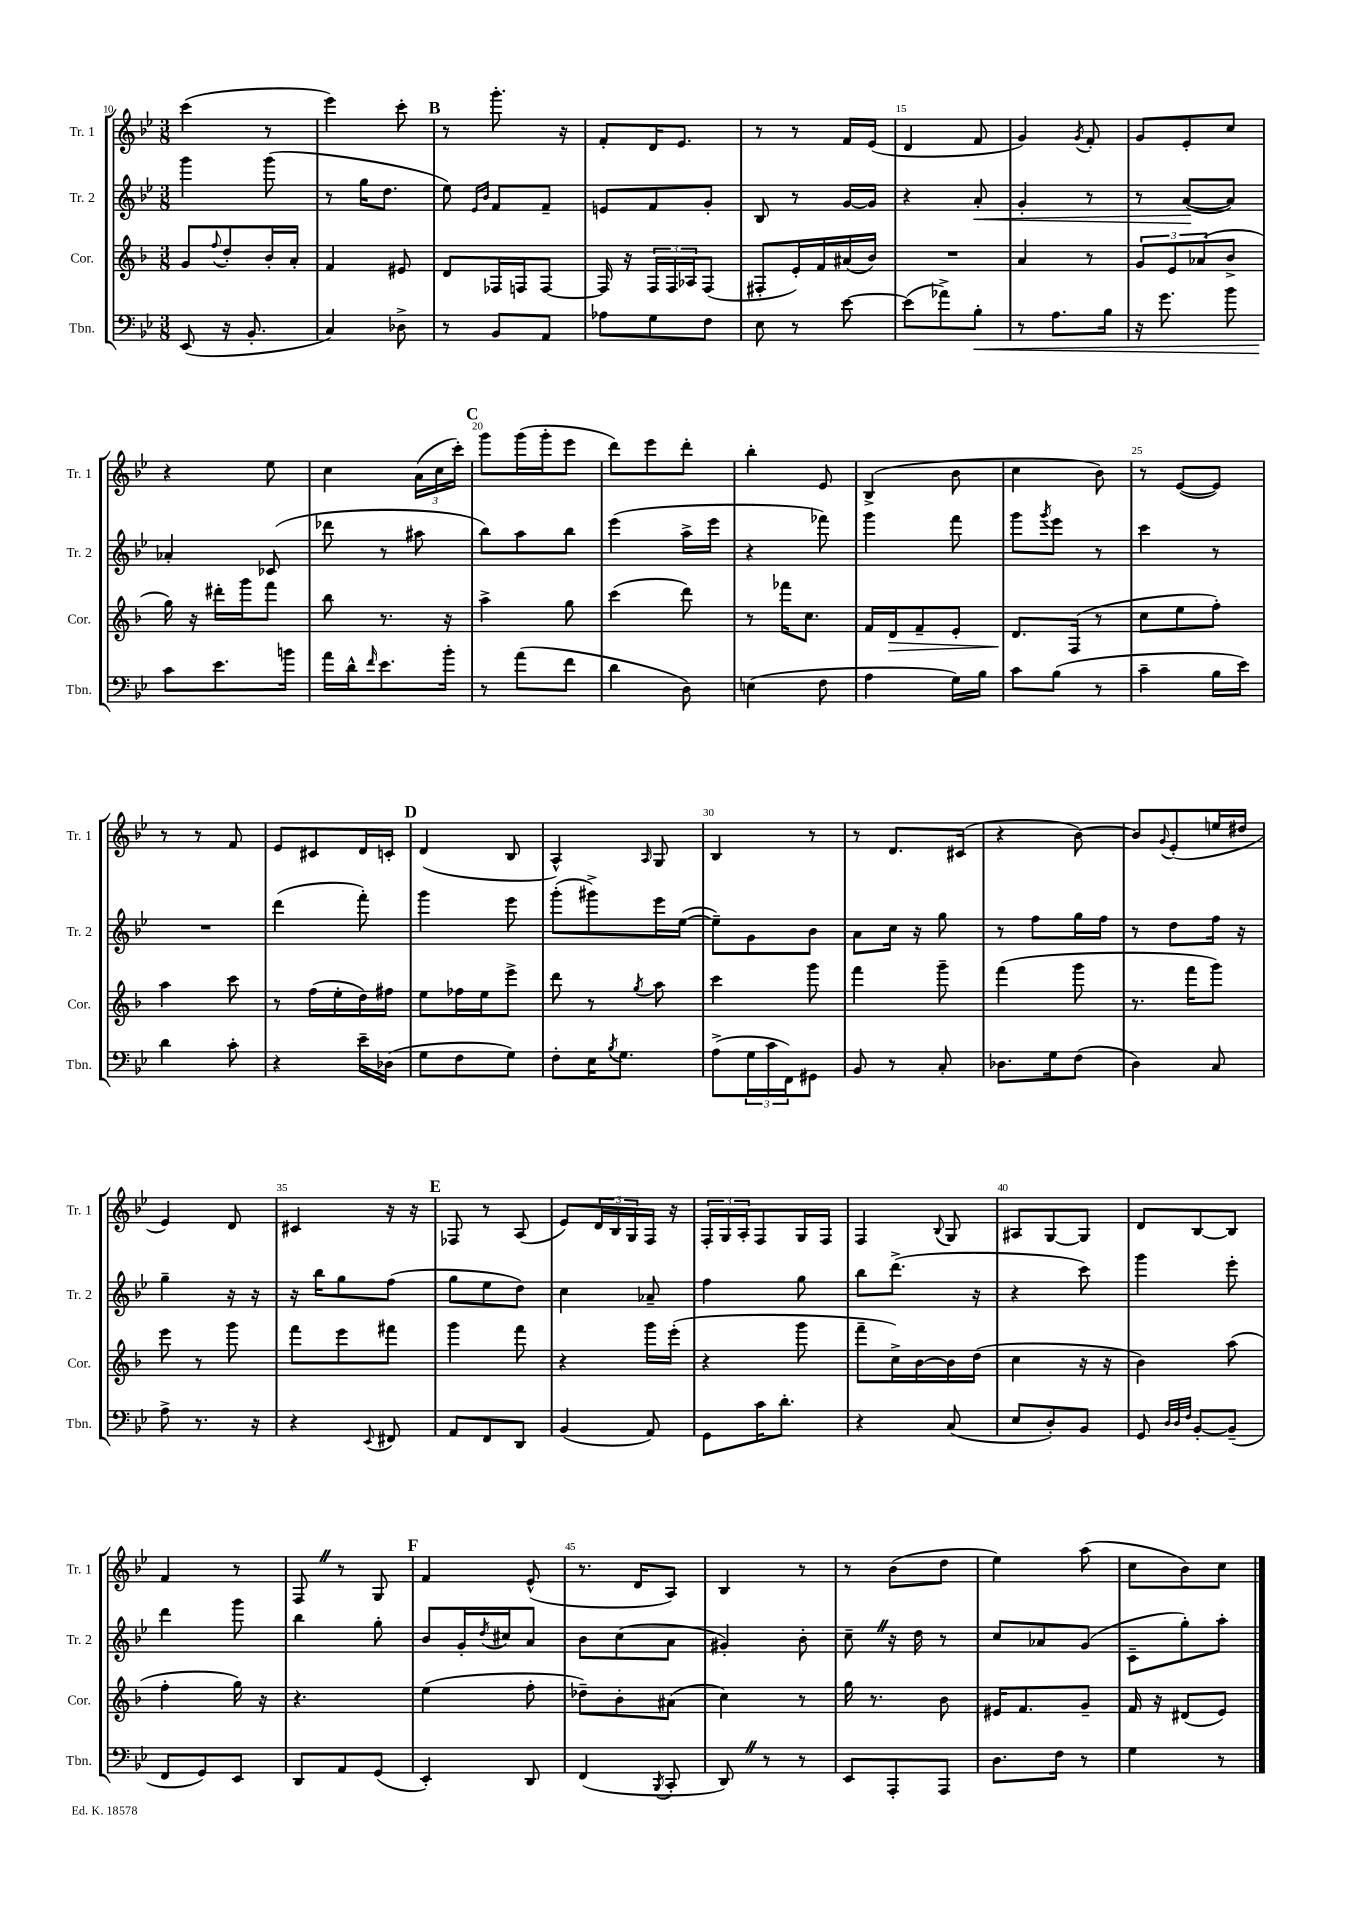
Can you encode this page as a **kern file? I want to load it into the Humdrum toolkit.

**kern	**dynam	**kern	**dynam	**kern	**dynam	**kern
*part4	*part4	*part3	*part3	*part2	*part2	*part1
*staff4	*staff4	*staff3	*staff3	*staff2	*staff2	*staff1
*I"Tbn.	*	*I"Cor.	*	*I"Tr. 2	*	*I"Tr. 1
*I'Tbn.	*	*I'Cor.	*	*I'Tr. 2	*	*I'Tr. 1
*clefF4	*	*clefG2	*	*clefG2	*	*clefG2
*k[b-e-]	*	*k[b-]	*	*k[b-e-]	*	*k[b-e-]
*M3/8	*	*M3/8	*	*M3/8	*	*M3/8
=10	=10	=10	=10	=10	=10	=10
(8EE-/	.	8g/L	.	4ggg\	.	(4ccc\
.	.	8qqff/	.	.	.	.
16r	.	8dd'/	.	.	.	.
8.BB-'/	.	.	.	.	.	.
.	.	16b-'/L	.	(8ggg\	.	8r
.	.	16a'/JJ	.	.	.	.
=11	=11	=11	=11	=11	=11	=11
4C/)	.	4f/	.	8r	.	4eee-\)
.	.	.	.	16gg\KL	.	.
.	.	.	.	8.dd\J	.	.
8D-X^\	.	8e#X/	.	.	.	8ccc'\
!!LO:REH:place=s1:t=B
=12	=12	=12	=12	=12	=12	=12
8r	.	8d/L	.	8ee-\)	.	8r
.	.	.	.	16qqe-/LL	.	.
.	.	.	.	16qqb-/JJ	.	.
8BB-/L	.	16F-X/L	.	8f/L	.	8.ggg'\
.	.	16Fn/J	.	.	.	.
8AA/J	.	[8F/J	.	8f~/J	.	.
.	.	.	.	.	.	16r
=13	=13	=13	=13	=13	=13	=13
8A-X\L	.	16F/]	.	8en/L	.	8f'/L
.	.	16r	.	.	.	.
8G\	.	24F/LL	.	8f/	.	16d/K
.	.	24F/	.	.	.	.
.	.	.	.	.	.	8.e-/J
.	.	24A-X/J	.	.	.	.
8F\J	.	(8F/J	.	8g'/J	.	.
=14	=14	=14	=14	=14	=14	=14
8E-\	.	8F#X'/L	.	8B-/	.	8r
8r	.	16e'/L)	.	8r	.	8r
.	.	16f/	.	.	.	.
[8e-\	.	(16a#X/	.	[16g/LL	.	16f/LL
.	.	16b-/JJ)	.	16g/JJ]	.	(16e-/JJ
=15	=15	=15	=15	=15	=15	=15
(8e-\L]	.	4.r	.	4r	.	4d/
8a-X^\)	.	.	.	.	.	.
!	!LO:HP:b	!	!	!	!LO:HP:b	!
8B-'\J	<	.	.	8a'/	<	8f/
=16	=16	=16	=16	=16	=16	=16
8r	.	4a/	.	4g'/	.	4g/)
8.A\L	.	.	.	.	.	.
.	.	.	.	.	.	8qg/
.	.	8r	.	8r	.	8f'/
16B-\Jk	.	.	.	.	.	.
=17	=17	=17	=17	=17	=17	=17
16r	.	12g/L	.	8r	.	8g/L
8.g\	.	.	.	.	.	.
.	.	12e/	.	.	.	.
.	.	.	.	([8a/L	.	8e-'/
.	.	(12a-X/	.	.	.	.
8b-\	.	8b-^/J	.	8a/J])	[	8cc/J
!!LO:LB:g=z
=18	=18	=18	=18	=18	=18	=18
8c\L	.	16gg\)	.	4a-X'/	.	4r
.	.	16r	.	.	.	.
8.e-\	[	16ddd#X'\LL	.	.	.	.
.	.	16ggg\J	.	.	.	.
.	.	8fff\J	.	(8c-X/	.	8ee-\
16bn\Jk	.	.	.	.	.	.
=19	=19	=19	=19	=19	=19	=19
16a\LL	.	8bb-\	.	8ddd-X\	.	4cc\
16d^^\J	.	.	.	.	.	.
16qqf/	.	.	.	.	.	.
8.e-\	.	8.r	.	8r	.	.
.	.	.	.	8aa#X\	.	(24a\LL
.	.	.	.	.	.	24cc\
16b-'\Jk	.	16r	.	.	.	.
.	.	.	.	.	.	24ccc'\JJ)
!!LO:REH:place=s1:t=C
=20	=20	=20	=20	=20	=20	=20
8r	.	4aa^\	.	8bb-\L)	.	8ggg\L
(8a\L	.	.	.	8aa\	.	(16ggg\L
.	.	.	.	.	.	16ggg'\J
8f\J	.	8gg\	.	8bb-\J	.	8eee-\J
=21	=21	=21	=21	=21	=21	=21
4d\	.	(4ccc\	.	(4eee-\	.	8ddd\L)
.	.	.	.	.	.	8eee-\
8D\)	.	8ddd\)	.	16aa^\LL	.	8ddd'\J
.	.	.	.	16eee-\JJ	.	.
=22	=22	=22	=22	=22	=22	=22
(4En\	.	8r	.	4r	.	4bb-'\
.	.	16fff-X\KL	.	.	.	.
.	.	8.cc\J	.	.	.	.
8F\	.	.	.	8fff-X\)	.	8e-/
=23	=23	=23	=23	=23	=23	=23
4A\	.	16f/LL	.	4ggg\	.	(4B-^/
!	!	!	!LO:HP:b	!	!	!
.	.	16d/J	>	.	.	.
.	.	8f~/	.	.	.	.
16G\LL)	.	8e'/J	.	8fff\	.	8b-\
16B-\JJ	.	.	.	.	.	.
=24	=24	=24	=24	=24	=24	=24
8c\L	.	8.d/L	.	8ggg\L	.	4cc\
.	.	.	.	8qggg/	.	.
(8B-\J	.	.	.	8eee-\J	.	.
.	.	(16F/Jk	]	.	.	.
8r	.	8r	.	8r	.	8b-\)
=25	=25	=25	=25	=25	=25	=25
4c~\	.	8cc\L	.	4ccc\	.	8r
.	.	8ee\	.	.	.	([8e-/L
16B-\LL	.	8ff'\J)	.	8r	.	8e-/J])
16e-\JJ)	.	.	.	.	.	.
!!LO:LB:g=z
=26	=26	=26	=26	=26	=26	=26
4d\	.	4aa\	.	4.r	.	8r
.	.	.	.	.	.	8r
8c'\	.	8ccc\	.	.	.	8f/
=27	=27	=27	=27	=27	=27	=27
4r	.	8r	.	(4ddd\	.	8e-/L
.	.	(16ff\LL	.	.	.	8c#X/
.	.	16ee'\	.	.	.	.
16e-~\LL	.	16dd\)	.	8fff'\)	.	16d/L
(16D-X\JJ	.	16ff#X\JJ	.	.	.	16cn'/JJ
!!LO:REH:place=s1:t=D
=28	=28	=28	=28	=28	=28	=28
8G\L	.	8ee\L	.	4ggg\	.	(4d/
8F\	.	16ff-X\L	.	.	.	.
.	.	16ee\J	.	.	.	.
8G\J)	.	8eee^\J	.	8eee-\	.	8B-/
=29	=29	=29	=29	=29	=29	=29
8F'\L	.	8ddd\	.	(8ggg'\L	.	4A^^/)
16E-\K	.	8r	.	8ggg#X^\)	.	.
8qB-/	.	.	.	.	.	.
8.G\J	.	.	.	.	.	.
.	.	8qgg/	.	.	.	16qqA/
.	.	8aa\	.	16eee-\L	.	8G/
.	.	.	.	([16ee-\JJ	.	.
=30	=30	=30	=30	=30	=30	=30
(8A^\L	.	4ccc\	.	8ee-~\L])	.	4B-/
24G\L	.	.	.	8g\	.	.
24c\	.	.	.	.	.	.
24FF\J)	.	.	.	.	.	.
8GG#X\J	.	8ggg\	.	8b-\J	.	8r
=31	=31	=31	=31	=31	=31	=31
8BB-/	.	4fff\	.	8a\L	.	8r
8r	.	.	.	16cc\Jk	.	8.d/L
.	.	.	.	16r	.	.
8C'/	.	8ggg~\	.	8gg\	.	.
.	.	.	.	.	.	(16c#X/Jk
=32	=32	=32	=32	=32	=32	=32
8.D-X\L	.	(4fff\	.	8r	.	4r
.	.	.	.	8ff\L	.	.
16G\k	.	.	.	.	.	.
(8F\J	.	8ggg\	.	16gg\L	.	[8b-\)
.	.	.	.	16ff\JJ	.	.
=33	=33	=33	=33	=33	=33	=33
4D\)	.	8.r	.	8r	.	8b-/L]
.	.	.	.	.	.	8qqg/
.	.	.	.	8dd\L	.	(8e-'/
.	.	16fff\KL	.	.	.	.
8C/	.	8ggg\J)	.	16ff\Jk	.	16een/L
.	.	.	.	16r	.	16dd#X/JJ
!!LO:LB:g=z
=34	=34	=34	=34	=34	=34	=34
8A^\	.	8eee\	.	4gg~\	.	4e-/)
8.r	.	8r	.	.	.	.
.	.	8ggg\	.	16r	.	8d/
16r	.	.	.	16r	.	.
=35	=35	=35	=35	=35	=35	=35
4r	.	8fff\L	.	16r	.	4c#X/
.	.	.	.	16bb-\KL	.	.
.	.	8eee\	.	8gg\	.	.
8qqEE-/	.	.	.	.	.	.
8FF#X/	.	8fff#X\J	.	(8ff\J	.	16r
.	.	.	.	.	.	16r
!!LO:REH:place=s1:t=E
=36	=36	=36	=36	=36	=36	=36
8AA/L	.	4ggg\	.	8gg\L	.	8F-X/
8FF/	.	.	.	8ee-\	.	8r
8DD/J	.	8fff\	.	8dd\J)	.	(8A/
=37	=37	=37	=37	=37	=37	=37
(4BB-/	.	4r	.	4cc\	.	8e-/L)
.	.	.	.	.	.	24d/L
.	.	.	.	.	.	24B-/
.	.	.	.	.	.	24G/
8AA/)	.	16ggg\LL	.	8a-X~/	.	16F/JJ
.	.	(16eee'\JJ	.	.	.	16r
=38	=38	=38	=38	=38	=38	=38
8GG\L	.	4r	.	4ff\	.	24F'/LL
.	.	.	.	.	.	24G/
.	.	.	.	.	.	24A'/J
16c\K	.	.	.	.	.	8F/
8.d'\J	.	.	.	.	.	.
.	.	8ggg\	.	8gg\	.	16G/L
.	.	.	.	.	.	16F/JJ
=39	=39	=39	=39	=39	=39	=39
4r	.	8fff~\L	.	8bb-\L	.	4F/
.	.	16cc^\L)	.	(8.ddd^\J	.	.
.	.	[16b-\	.	.	.	.
.	.	.	.	.	.	8qqB-/
(8C/	.	16b-\]	.	.	.	8G/
.	.	(16dd\JJ	.	16r	.	.
=40	=40	=40	=40	=40	=40	=40
8E-/L	.	4cc\	.	4r	.	8A#X/L
8D'/)	.	.	.	.	.	[8G/
8BB-/J	.	16r	.	8ccc\)	.	8G/J]
.	.	16r	.	.	.	.
=41	=41	=41	=41	=41	=41	=41
8GG/	.	4b-\)	.	4ggg\	.	8d/L
32qqD/LLL	.	.	.	.	.	.
32qqD/	.	.	.	.	.	.
32qqF/JJJ	.	.	.	.	.	.
[8BB-'/L	.	.	.	.	.	[8B-/
(8BB-~/J]	.	(8aa\	.	8eee-'\	.	8B-/J]
!!LO:LB:g=z
=42	=42	=42	=42	=42	=42	=42
8FF/L	.	4ff'\	.	4ddd\	.	4f/
8GG/)	.	.	.	.	.	.
8EE-/J	.	16gg\)	.	8ggg\	.	8r
.	.	16r	.	.	.	.
=43	=43	=43	=43	=43	=43	=43
8DD/L	.	4.r	.	4bb-\	.	8FZ/
8AA/	.	.	.	.	.	8r
(8GG/J	.	.	.	8gg'\	.	8G/
!!LO:REH:place=s1:t=F
=44	=44	=44	=44	=44	=44	=44
4EE-'/)	.	(4ee\	.	8b-/L	.	4f/
.	.	.	.	16g'/L	.	.
.	.	.	.	8qdd/	.	.
.	.	.	.	16cc#X/J	.	.
8DD/	.	8ff'\	.	8a/J	.	(8e-^^/
=45	=45	=45	=45	=45	=45	=45
(4FF/	.	8dd-X~\L)	.	8b-\L	.	8.r
.	.	8b-'\	.	(8cc\	.	.
.	.	.	.	.	.	16d/KL
8qBBB-/	.	.	.	.	.	.
8CC'/	.	(8a#X\J	.	8a\J	.	8A/J)
=46	=46	=46	=46	=46	=46	=46
8DDZ/)	.	4cc\)	.	4g#X'/)	.	4B-/
8r	.	.	.	.	.	.
8r	.	8r	.	8b-'\	.	8r
=47	=47	=47	=47	=47	=47	=47
8EE-/L	.	16gg\	.	8cc~Z\	.	8r
.	.	8.r	.	.	.	.
8AAA'/	.	.	.	16r	.	(8b-\L
.	.	.	.	16dd\	.	.
8AAA/J	.	8b-\	.	8r	.	8dd\J
=48	=48	=48	=48	=48	=48	=48
8.D\L	.	16e#X/KL	.	8cc/L	.	4ee-\)
.	.	8.f/	.	.	.	.
.	.	.	.	8a-X/	.	.
16F\Jk	.	.	.	.	.	.
8r	.	8g~/J	.	(8g/J	.	(8aa\
=49	=49	=49	=49	=49	=49	=49
4G\	.	16f/	.	8c~\L	.	8cc\L
.	.	16r	.	.	.	.
.	.	(8d#X/L	.	8gg'\)	.	8b-\)
8r	.	8e/J)	.	8aa'\J	.	8cc\J
==	==	==	==	==	==	==
*-	*-	*-	*-	*-	*-	*-
